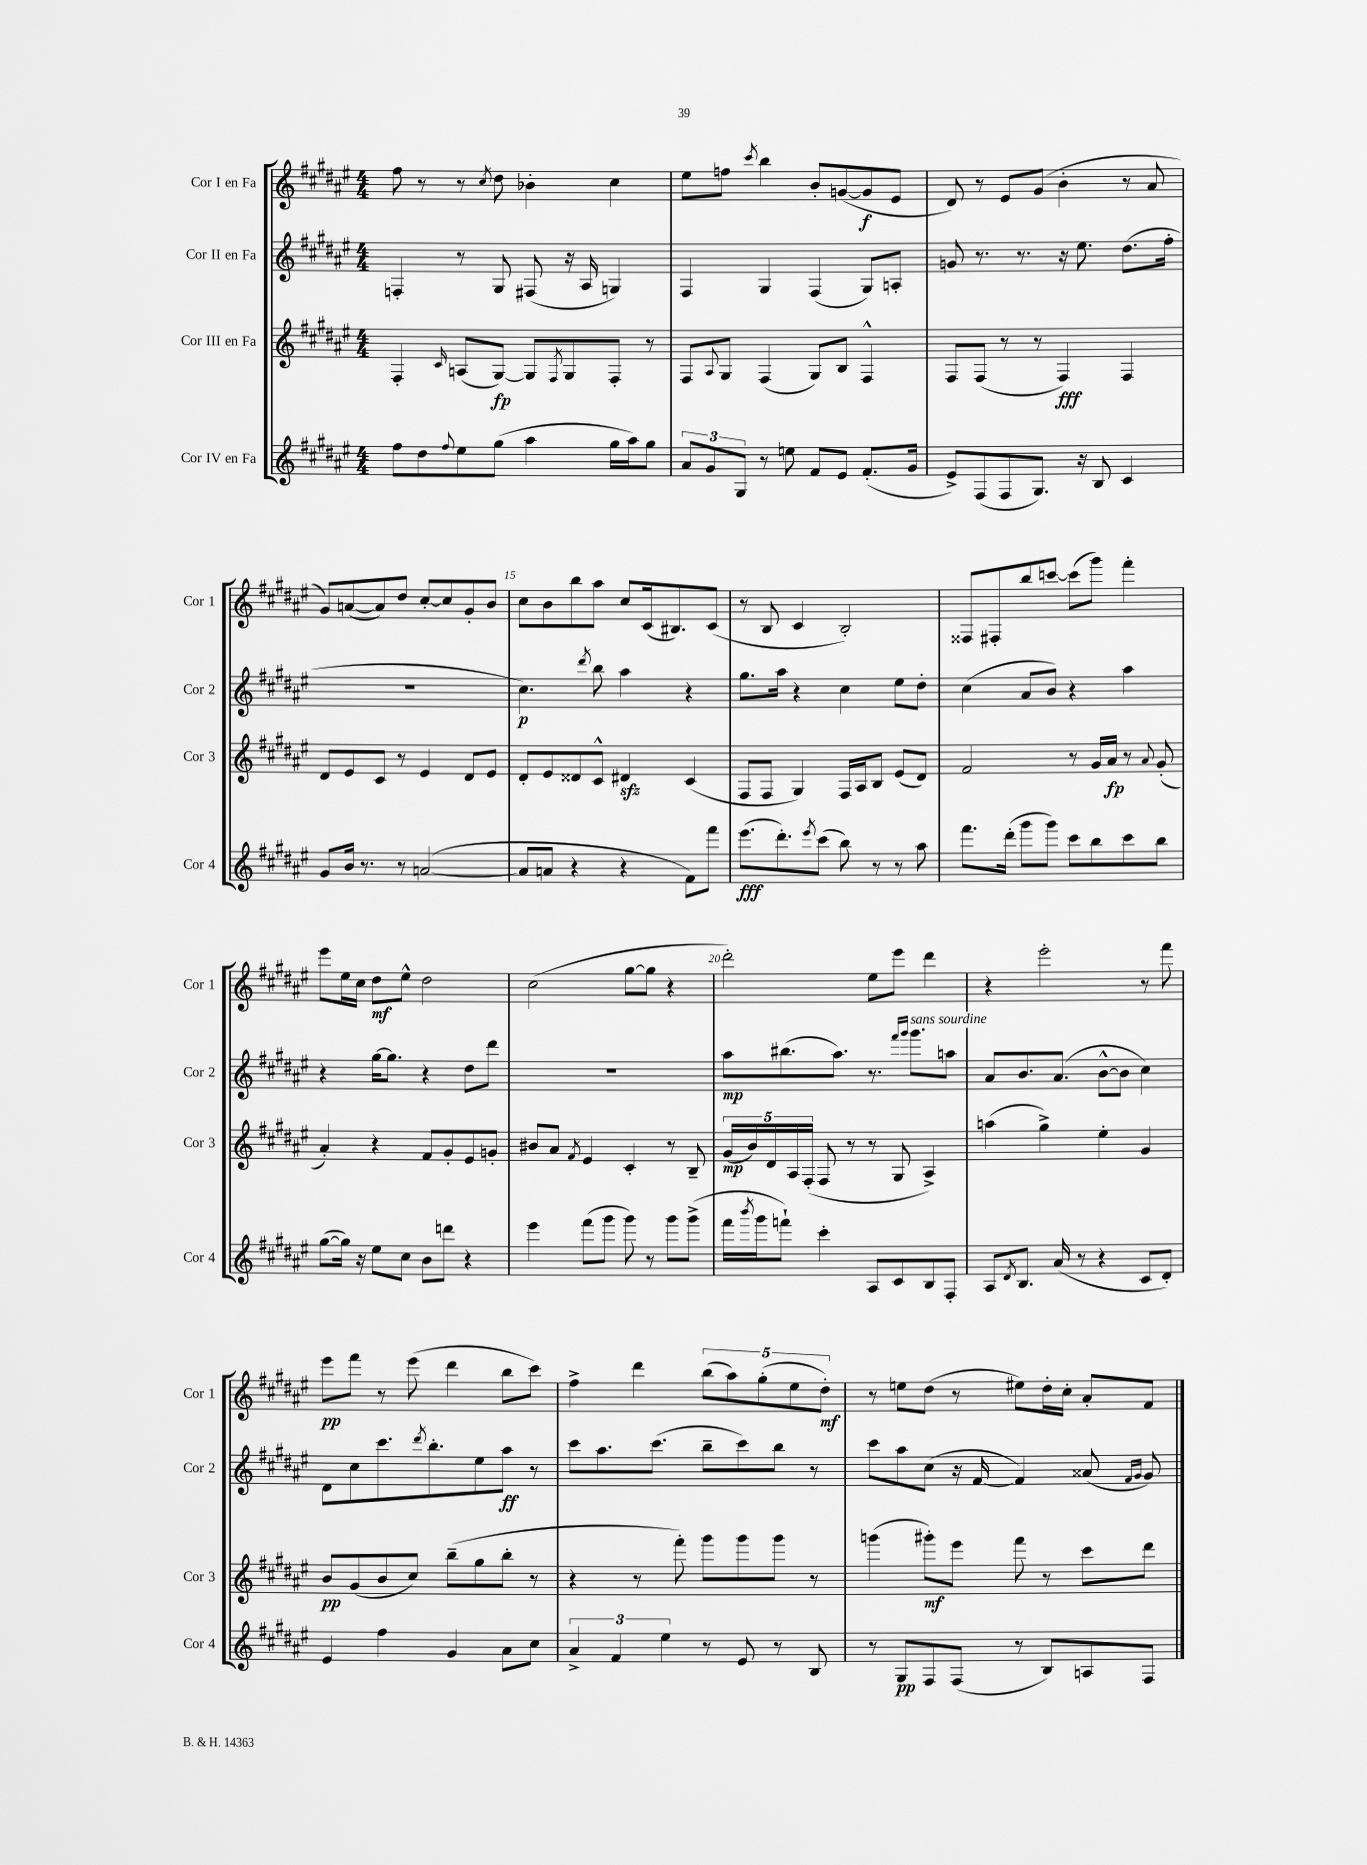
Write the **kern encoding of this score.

**kern	**kern	**kern	**kern
*staff4	*staff3	*staff2	*staff1
*clefG2	*clefG2	*clefG2	*clefG2
*k[f#c#g#d#a#e#]	*k[f#c#g#d#a#e#]	*k[f#c#g#d#a#e#]	*k[f#c#g#d#a#e#]
*M4/4	*M4/4	*M4/4	*M4/4
8ff#	4F#'	4F'	8ff#
8dd#	.	.	8r
8qqff#	16qqc#	.	.
8ee#	(8A	8r	8r
.	.	.	8qcc#
(8gg#	[8G#)	8G#	8dd#
4aa#	8G#]	(8F#	4b-'
.	8qF#	.	.
.	8G#	16r	.
.	.	16A#	.
16gg#	8F#'	4G)	4cc#
16aa#)	.	.	.
8gg#	8r	.	.
=	=	=	=
12a#	8F#	4F#	8ee#
12g#	.	.	.
.	8qqA#	.	.
.	8G#	.	8ff
12G#	.	.	.
.	.	.	8qccc#
8r	(4F#	4G#	4bb
8ee	.	.	.
8f#	8G#)	(4F#	8b'
8e#	8B	.	([8g
(8.f#'	4F#^^	8G#)	8g]
.	.	8A'	8e#
16g#	.	.	.
=	=	=	=
8e#^)	8F#	8g	8d#)
(8F#	(8F#	8.r	8r
8F#	8r	.	8e#
.	.	8.r	.
8.G#)	8r	.	(8g#
.	4F#)	16r	4b'
16r	.	8.ee#	.
8B	.	.	.
4c#	4F#	(8.dd#	8r
.	.	.	8a#
.	.	16ff#'	.
=	=	=	=
8g#	8d#	1r	8g#)
16b	8e#	.	([8a
8.r	.	.	.
.	8c#	.	8a])
8r	8r	.	8dd#
([2a	4e#	.	[8cc#'
.	.	.	8cc#]
.	8d#	.	8g#'
.	8e#	.	8b
=	=	=	=
8a]	8d#'	4.cc#)	8cc#
8a	8e#	.	8b
4r	8d##	.	8bb
.	.	8qddd#	.
.	8c#^^	8bb	8aa#
4r	4d#	4aa#	8cc#
.	.	.	(16c#
.	.	.	8.B#)
8f#)	(4c#	4r	.
8fff#	.	.	(8c#
=	=	=	=
(8.eee#	8F#	8.gg#	8r
.	8F#	.	8B
8.ddd#')	.	16aa#	.
.	4G#)	4r	4c#
8qeee#	.	.	.
(8ccc#	.	.	.
8bb)	16F#	4cc#	2B')
.	16A#	.	.
8r	8B	.	.
8r	(8e#	8ee#	.
8aa#	8d#)	8dd#'	.
=	=	=	=
8.fff#	2f#	(4cc#	8F##
.	.	.	8F#'
(16ddd#'	.	.	.
8ggg#	.	8a#	8bb
8ggg#)	.	8b)	[8ccc
8ccc#	8r	4r	(8ccc]
8bb	16g#	.	8ggg#)
.	16a#	.	.
8ccc#	8r	4aa#	4fff#'
.	8qqa#	.	.
8bb	(8g#'	.	.
=	=	=	=
([8gg#	4a#')	4r	8eee#
16gg#])	.	.	16ee#
16r	.	.	16cc#
8ee#	4r	[16gg#	8dd#
.	.	8.gg#]	.
8cc#	.	.	8ee#^^
8b	8f#	4r	2dd#
8ddd	8g#'	.	.
4r	8e#	8dd#	.
.	8g'	8ddd#	.
=	=	=	=
4eee#	8b#	1r	(2cc#
.	8a#	.	.
.	8qf#	.	.
(8fff#	4e#	.	.
8ggg#	.	.	.
8ggg#)	4c#'	.	[8gg#
8r	.	.	8gg#]
8ggg#	8r	.	4r
(8ggg#^	8B~	.	.
=	=	=	=
16fff#	(20g#	8aa#	2ddd#')
.	20b)	.	.
8qbbb	.	.	.
16ggg#	.	.	.
.	20d#	.	.
8fff`)	.	(8.bb#	.
.	20A#	.	.
.	(20F#'	.	.
4ccc#'	8F#	.	.
.	.	8.aa#)	.
.	8r	.	.
8A#	8r	8.r	8ee#
8c#	8G#	.	8eee#
.	.	16qqfff#	.
.	.	16qqggg#	.
.	.	8.ggg#	.
8B	4A#^)	.	4ddd#
8F#'	.	8aa	.
=	=	=	=
8A#	(4aa	8a#	4r
8qd#	.	.	.
8.B	.	8.b	.
.	4gg#^)	.	2eee#'
(16a#	.	(8.a#	.
8r	.	.	.
4r	4ee#'	[8b^^	.
.	.	8b]	.
8c#	4g#	4cc#)	8r
8d#')	.	.	8fff#
=	=	=	=
4e#	8b	8d#	8eee#
.	(8g#	8cc#	8fff#
4ff#	8b	8.ccc#	8r
.	8cc#)	.	(8eee#
.	.	8qddd#	.
.	.	8.bb'	.
4g#	(8bb~	.	4ddd#
.	8gg#	8ee#	.
8a#	8bb'	8aa#	8bb
8cc#	8r	8r	8ccc#)
=	=	=	=
6a#^	4r	8ccc#	4ff#^
.	.	8.aa#	.
6f#	.	.	.
.	8r	.	4ddd#
.	.	(8.ccc#	.
6ee#	.	.	.
.	8fff#')	.	.
8r	8ggg#	8bb~	(10bb
.	.	.	10aa#)
8e#	8ggg#	8ccc#)	.
.	.	.	(10gg#'
8r	8ggg#	8bb	.
.	.	.	10ee#
8B	8r	8r	.
.	.	.	10dd#')
=	=	=	=
8r	(4ggg	8ccc#	8r
8G#	.	8aa#	8ee
8F#	8ggg#')	(8cc#	(8dd#
(8F#	8eee#	16r	8r
.	.	[16f#	.
8r	8fff#	4f#])	8ee#)
8B)	8r	.	16dd#'
.	.	.	16cc#'
8A	8ccc#	(8a##	8a#'
.	.	16qqf#	.
.	.	16qqg#	.
8F#	8ddd#	8g#)	8f#
==	==	==	==
*-	*-	*-	*-
